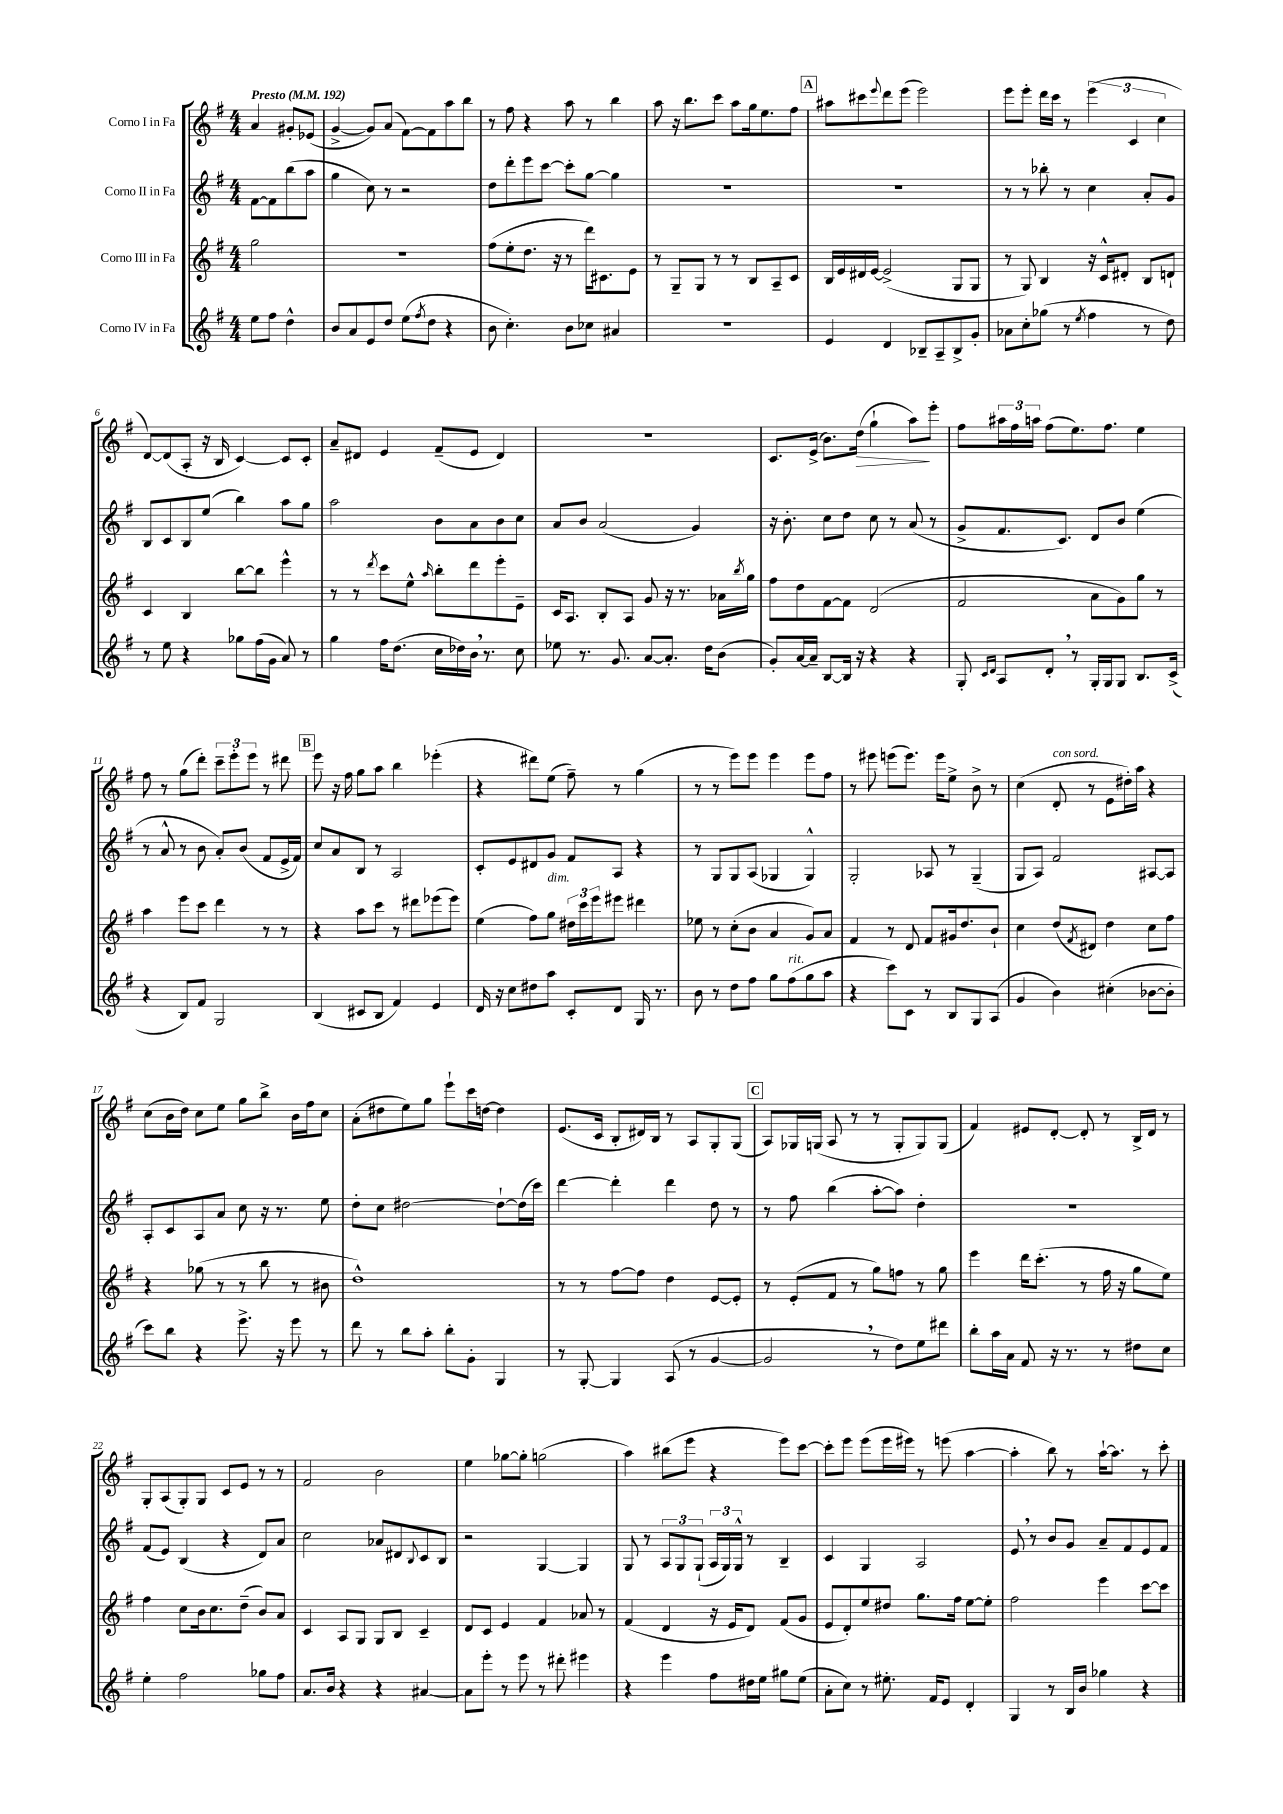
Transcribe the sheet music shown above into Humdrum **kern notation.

**kern	**kern	**kern	**kern	**dynam
*part4	*part3	*part2	*part1	*part1
*staff4	*staff3	*staff2	*staff1	*staff1
*I"Corno IV in Fa	*I"Corno III in Fa	*I"Corno II in Fa	*I"Corno I in Fa	*
*clefG2	*clefG2	*clefG2	*clefG2	*
*k[f#]	*k[f#]	*k[f#]	*k[f#]	*
*M4/4	*M4/4	*M4/4	*M4/4	*
*MM192	*MM192	*MM192	*MM192	*
=	=	=	=	=
!	!	!	!LO:TX:a:B:t=Presto	!
8ee\L	2gg\	[8f#\L	4a/	.
8ff#\J	.	8f#\]	.	.
4dd^^\	.	(8bb\	8g#X'/L	.
.	.	8aa\J	(8e-X/J	.
=1	=1	=1	=1	=1
8b/L	1r	4gg\	[4g^/	.
8a/	.	.	.	.
8e/	.	8cc\)	8g/L])	.
8dd/J	.	8r	(8a/J	.
(8ee\L	.	2r	[8f#\L)	.
8qff#/	.	.	.	.
8dd\J	.	.	8f#\]	.
4r	.	.	8aa\	.
.	.	.	8bb\J	.
=2	=2	=2	=2	=2
8b\	(8ff#\L	8dd\L	8r	.
4.cc'\)	8ee'\	8ddd'\	8ff#\	.
.	8.dd\J	8eee\	4r	.
.	.	[8ccc\J	.	.
.	16r	.	.	.
8b\L	8r	8ccc'\L]	8aa\	.
8cc-X\J	16ddd\KL)	[8gg\J	8r	.
.	8.c#X\	.	.	.
4a#X/	.	4gg\]	4bb\	.
.	8e\J	.	.	.
=3	=3	=3	=3	=3
1r	8r	1r	8aa\	.
.	8G~/L	.	16r	.
.	.	.	8.bb\L	.
.	8G/J	.	.	.
.	8r	.	8ccc\J	.
.	8r	.	8aa\L	.
.	8B/L	.	16gg\k	.
.	.	.	8.ee\	.
.	8A~/	.	.	.
.	8c/J	.	8ff#\J	.
!!LO:REH:place=s1:t=A
=4	=4	=4	=4	=4
4e/	16B/LL	1r	8aa#X\L	.
.	16e/	.	.	.
.	16d#X/	.	8ccc#X\	.
.	[16e/JJ	.	.	.
.	.	.	8qqeee/	.
4d/	(2e^/]	.	8ddd\	.
.	.	.	(8eee\J	.
8B-X~/L	.	.	2eee\)	.
8A~/	.	.	.	.
8B-^/	8G/L	.	.	.
8g'/J	8G/J	.	.	.
=5	=5	=5	=5	=5
8a-X\L	8r	8r	8eee\L	.
8cc'\	8G/)	8r	8eee'\J	.
(8gg-X\J	4B/	8bb-X'\	16ddd\LL	.
.	.	.	16ccc\JJ	.
8r	.	8r	8r	.
8qee/	.	.	.	.
4ff#\	16r	4cc\	(6eee\	.
.	16c^^/KL	.	.	.
.	8d#X'/J	.	.	.
.	.	.	6c/	.
8r	8B/L	8a'/L	.	.
.	.	.	6cc\	.
8dd\)	8dn`/J	8g/J	.	.
!!LO:LB:g=z
=6	=6	=6	=6	=6
8r	4c/	8B/L	[8d/L)	.
8ee\	.	8c/	(8d/]	.
4r	4B/	8B/	8A'/J	.
.	.	(8ee/J	16r	.
.	.	.	16B/	.
8gg-X\L	[8bb\L	4bb\)	[4c/)	.
(16ff#\L	8bb\J]	.	.	.
16g\JJ	.	.	.	.
8a/)	4eee^^\	8aa\L	8c/L]	.
8r	.	8gg\J	8c'/J	.
=7	=7	=7	=7	=7
4gg\	8r	2aa\	8a~/L	.
.	8r	.	8d#X/J	.
.	8qddd/	.	.	.
16ff#\KL	8ccc\L	.	4e/	.
(8.dd\J	.	.	.	.
.	8ee^^\J	.	.	.
.	16qqaa/	.	.	.
16cc\LL	8bb'\L	8b\L	(8f#~/L	.
16dd-X\)	.	.	.	.
16b,\JJ	8ddd\	8a\	8e/J	.
8.r	.	.	.	.
.	8eee'\	8b\	4d#/)	.
8cc\	8e~\J	8cc\J	.	.
=8	=8	=8	=8	=8
8ee-X\	16c/KL	8a/L	1r	.
.	8.A/J	.	.	.
8.r	.	8b/J	.	.
.	8B'/L	(2a/	.	.
8.g/	.	.	.	.
.	8A/J	.	.	.
[8a/L	8g/	.	.	.
8.a'/J]	16r	.	.	.
.	8.r	.	.	.
.	.	4g/)	.	.
16dd\KL	.	.	.	.
(8b\J	16a-X\LL	.	.	.
.	8qbb/	.	.	.
.	16gg\JJ	.	.	.
=9	=9	=9	=9	=9
8g'/L)	8ff#\L	16r	8.c/L	.
.	.	8.b'\	.	.
[16a/L	8dd\	.	.	.
16a~/JJ]	.	.	(16e^/Jk	.
[8B/L	[8f#\	8cc\L	8.b\L)	.
16B/Jk]	8f#\J]	8dd\J	.	.
!	!	!	!	!LO:HP:b
16r	.	.	(16dd\Jk	>
4r	(2d/	8cc\	4gg`\	.
.	.	8r	.	.
4r	.	(8a/	8aa\L)	.
.	.	8r	8eee'\J	]
=10	=10	=10	=10	=10
8G'/	2f#/	8g^/L	8ff#\L	.
16qqc/LL	.	.	.	.
16qqd/JJ	.	.	.	.
8A/L	.	8.f#/	24aa#X\L	.
.	.	.	24ff#\	.
.	.	.	24aan\JJ	.
8d',/J	.	.	(8ff#\L	.
.	.	8.c/J)	.	.
8r	.	.	8.ee\)	.
16G'/LL	8a\L	8d/L	.	.
16G/J	.	.	8.ff#\J	.
8G/J	8g\)	8b/J	.	.
8.B/L	8gg\J	(4ee\	4ee\	.
.	8r	.	.	.
(16c^/Jk	.	.	.	.
!!LO:LB:g=z
=11	=11	=11	=11	=11
4r	4aa\	8r	8ff#\	.
.	.	8a^^/	8r	.
8B/L)	8eee\L	8r	(8gg\L	.
8f#/J	8ccc\J	8b\	8ddd'\J)	.
2G/	4ddd\	8a'/L)	12ccc~\L	.
.	.	.	12eee'\	.
.	.	(8b/J	.	.
.	.	.	12eee\J	.
.	8r	8f#/L	8r	.
.	8r	16e^/L	8ddd#X\	.
.	.	16f#/JJ)	.	.
!!LO:REH:place=s1:t=B
=12	=12	=12	=12	=12
(4B/	4r	8cc/L	8eee\	.
.	.	8a/	16r	.
.	.	.	16ff#\	.
8c#X/L	8aa\L	8B/J	8gg\L	.
8B/J	8ccc\J	8r	8aa\J	.
4f#/)	8r	2A/	4bb\	.
.	8ddd#X\L	.	.	.
4e/	(8eee-X\	.	(4eee-X'\	.
.	8eee-\J)	.	.	.
=13	=13	=13	=13	=13
16d/	(4ee\	8c'/L	4r	.
16r	.	.	.	.
8cc\L	.	8e/	.	.
8dd#X\	8ff#\L)	8d#X/	8ddd#X\L)	.
!	!LO:TX:a:i:t=dim.	!	!	!
8aa\J	8gg\J	8g/J	(8ee\J	.
8c'/L	24dd#X\LL	8f#/L	8ff#~\)	.
.	24ccc\	.	.	.
.	24eee\J	.	.	.
8d/J	8eee#X\J	8A/J	8r	.
16G/	4ddd#X\	4r	(4gg\	.
8.r	.	.	.	.
=14	=14	=14	=14	=14
8b\	8ee-X\	8r	8r	.
8r	8r	8G/L	8r	.
8dd\L	(8cc'\L	8G/	8eee\L)	.
8ff#\J	8b\J	(8A/J	8eee\J	.
8gg\L	4a/	4G-X/	4eee\	.
!LO:TX:a:i:t=rit.	!	!	!	!
(8ff#\	.	.	.	.
8gg\	8g/L)	4G-^^/)	8eee\L	.
8aa\J	8a/J	.	8ff#\J	.
=15	=15	=15	=15	=15
4r	4f#/	2G'/	8r	.
.	.	.	8eee#X\	.
8ccc\L)	8r	.	(8eeen\L	.
8c\J	8d/	.	8.eee\J)	.
8r	8f#/L	8A-X/	.	.
.	.	.	16eee\KL	.
8B/L	16g#X/k	8r	8ee^\J	.
.	8.dd/	.	.	.
8G/	.	(4G~/	8b^\	.
(8A/J	8b`/J	.	8r	.
=16	=16	=16	=16	=16
4g/	4cc\	8G/L	(4cc\	.
.	.	8A/J)	.	.
!	!	!	!LO:TX:a:i:t=con sord.	!
4b\)	(8dd/L	2f#/	8d'/	.
.	8qf#/	.	.	.
.	8d#X/J)	.	8r	.
(4cc#X'\	4dd\	.	8e\L	.
.	.	.	16dd#X'\L)	.
.	.	.	16aa\JJ	.
[8b-X\L	8cc\L	[8A#X/L	4r	.
8b-'\J]	8ff#\J	8A#/J]	.	.
!!LO:LB:g=z
=17	=17	=17	=17	=17
8ccc\L)	4r	8A'/L	(8cc\L	.
8bb\J	.	8c/	16b\L	.
.	.	.	16dd\JJ)	.
4r	(8gg-X\	8A/	8cc\L	.
.	8r	8a/J	8ee\J	.
8.eee^\	8r	8cc\	8gg\L	.
.	8bb\	16r	8bb^\J	.
16r	.	8.r	.	.
8eee\	8r	.	16b\LL	.
.	.	.	16ff#\J	.
8r	8b#X\	8ee\	8cc\J	.
=18	=18	=18	=18	=18
8ddd\	1dd^^)	8dd'\L	(8a'\L	.
8r	.	8cc\J	8dd#X\	.
8bb\L	.	[2dd#X\	8ee\)	.
8aa'\J	.	.	8gg\J	.
8bb'\L	.	.	8eee`\L	.
8g'\J	.	.	16ccc\L	.
.	.	.	[16ddn\JJ	.
4G/	.	8dd#`\L_	4dd\]	.
.	.	(16dd#\L]	.	.
.	.	16ccc\JJ)	.	.
=19	=19	=19	=19	=19
8r	8r	[4ddd\	(8.e/L	.
[8G'/	8r	.	.	.
.	.	.	16c/Jk	.
4G/]	[8ff#\L	4ddd'\]	8B'/L	.
.	8ff#\J]	.	16d#X/L)	.
.	.	.	16B/JJ	.
(8A/	4dd\	4ddd\	8r	.
8r	.	.	8A/L	.
[4g/	[8e/L	8dd\	8G'/	.
.	8e'/J]	8r	(8G/J	.
!!LO:REH:place=s1:t=C
=20	=20	=20	=20	=20
2g,/]	8r	8r	8A/L)	.
.	(8e'/L	8ff#\	16G-X/L	.
.	.	.	(16Gn/JJ	.
.	8f#/J	(4bb\	8A/	.
.	8r	.	8r	.
8r	8gg\L)	[8aa'\L	8r	.
8dd\L)	8ffn\J	8aa\J])	8G'/L	.
8ee\	8r	4dd'\	8G/)	.
8ddd#X\J	8gg\	.	(8G/J	.
=21	=21	=21	=21	=21
8bb'\L	4eee\	1r	4f#/)	.
16aa\L	.	.	.	.
16a\JJ	.	.	.	.
8f#/	16ddd\KL	.	8e#X/L	.
.	(8.ccc'\J	.	.	.
16r	.	.	[8d'/J	.
8.r	.	.	.	.
.	8r	.	8d'/]	.
8r	16ff#\	.	8r	.
.	16r	.	.	.
8dd#X\L	8gg\L	.	16B^/LL	.
.	.	.	16d/JJ	.
8cc\J	8ee\J)	.	8r	.
!!LO:LB:g=z
=22	=22	=22	=22	=22
4ee'\	4ff#\	(8f#/L	8G'/L	.
.	.	8e/J)	(8A/	.
2ff#\	8cc\L	(4B/	8G'/)	.
.	16b\k	.	8G/J	.
.	8.cc\	.	.	.
.	.	4r	8c/L	.
.	(8dd~\J	.	8e/J	.
8gg-X\L	8b/L)	8d/L)	8r	.
8ff#\J	8a/J	8a/J	8r	.
=23	=23	=23	=23	=23
8.a/L	4c/	2cc\	2f#/	.
16b/Jk	.	.	.	.
4r	8A/L	.	.	.
.	8G/J	.	.	.
4r	8G/L	8a-X/L	2b\	.
.	8B/J	8d#X/	.	.
.	.	8qqB/	.	.
[4a#X/	4c~/	8c/	.	.
.	.	8B/J	.	.
=24	=24	=24	=24	=24
8a#\L]	8d/L	2r	4ee\	.
8eee'\J	8c/J	.	.	.
8r	4e/	.	[8gg-X\L	.
8eee\	.	.	8gg-'\J]	.
8r	4f#/	[4G/	(2ggn\	.
8ddd#X'\	.	.	.	.
4eee#X\	8a-X/	4G/]	.	.
.	8r	.	.	.
=25	=25	=25	=25	=25
4r	(4f#/	8G/	4aa\)	.
.	.	8r	.	.
4eee\	4d/	12A/L	(8bb#X\L	.
.	.	12G/	.	.
.	.	.	8eee\J	.
.	.	(12G`/J	.	.
8ff#\L	16r	24A/LL	4r	.
.	.	24G/)	.	.
.	16e/KL	.	.	.
.	.	24G^^/JJ	.	.
16dd#X\L	8d/J)	8r	.	.
16ee\JJ	.	.	.	.
8gg#X\L	(8f#/L	4B~/	8eee\L)	.
(8ee\J	8g/J	.	[8ccc\J	.
=26	=26	=26	=26	=26
8a'\L	8e/L	4c/	8ccc'\L]	.
8cc\J)	8d'/)	.	8eee\J	.
8r	8ee/	4G/	(8eee\L	.
8.ee#X'\	8dd#X/J	.	16eee\L	.
.	.	.	16eee#X\JJ)	.
.	8.gg\L	2A/	8r	.
16f#/KL	.	.	.	.
8e/J	.	.	(8eeen\	.
.	16ff#\Jk	.	.	.
4d'/	[8ee\L	.	[4aa\	.
.	8ee'\J]	.	.	.
=27	=27	=27	=27	=27
4G/	2ff#\	8e,/	4aa'\]	.
.	.	8r	.	.
8r	.	8b/L	8bb\)	.
16B/LL	.	8g/J	8r	.
16b/JJ	.	.	.	.
4gg-X\	4eee\	8a~/L	[16aa`\KL	.
.	.	.	8.aa\J]	.
.	.	8f#/	.	.
4r	[8ccc\L	8e/	8r	.
.	8ccc\J]	8f#/J	8ccc'\	.
==	==	==	==	==
*-	*-	*-	*-	*-
